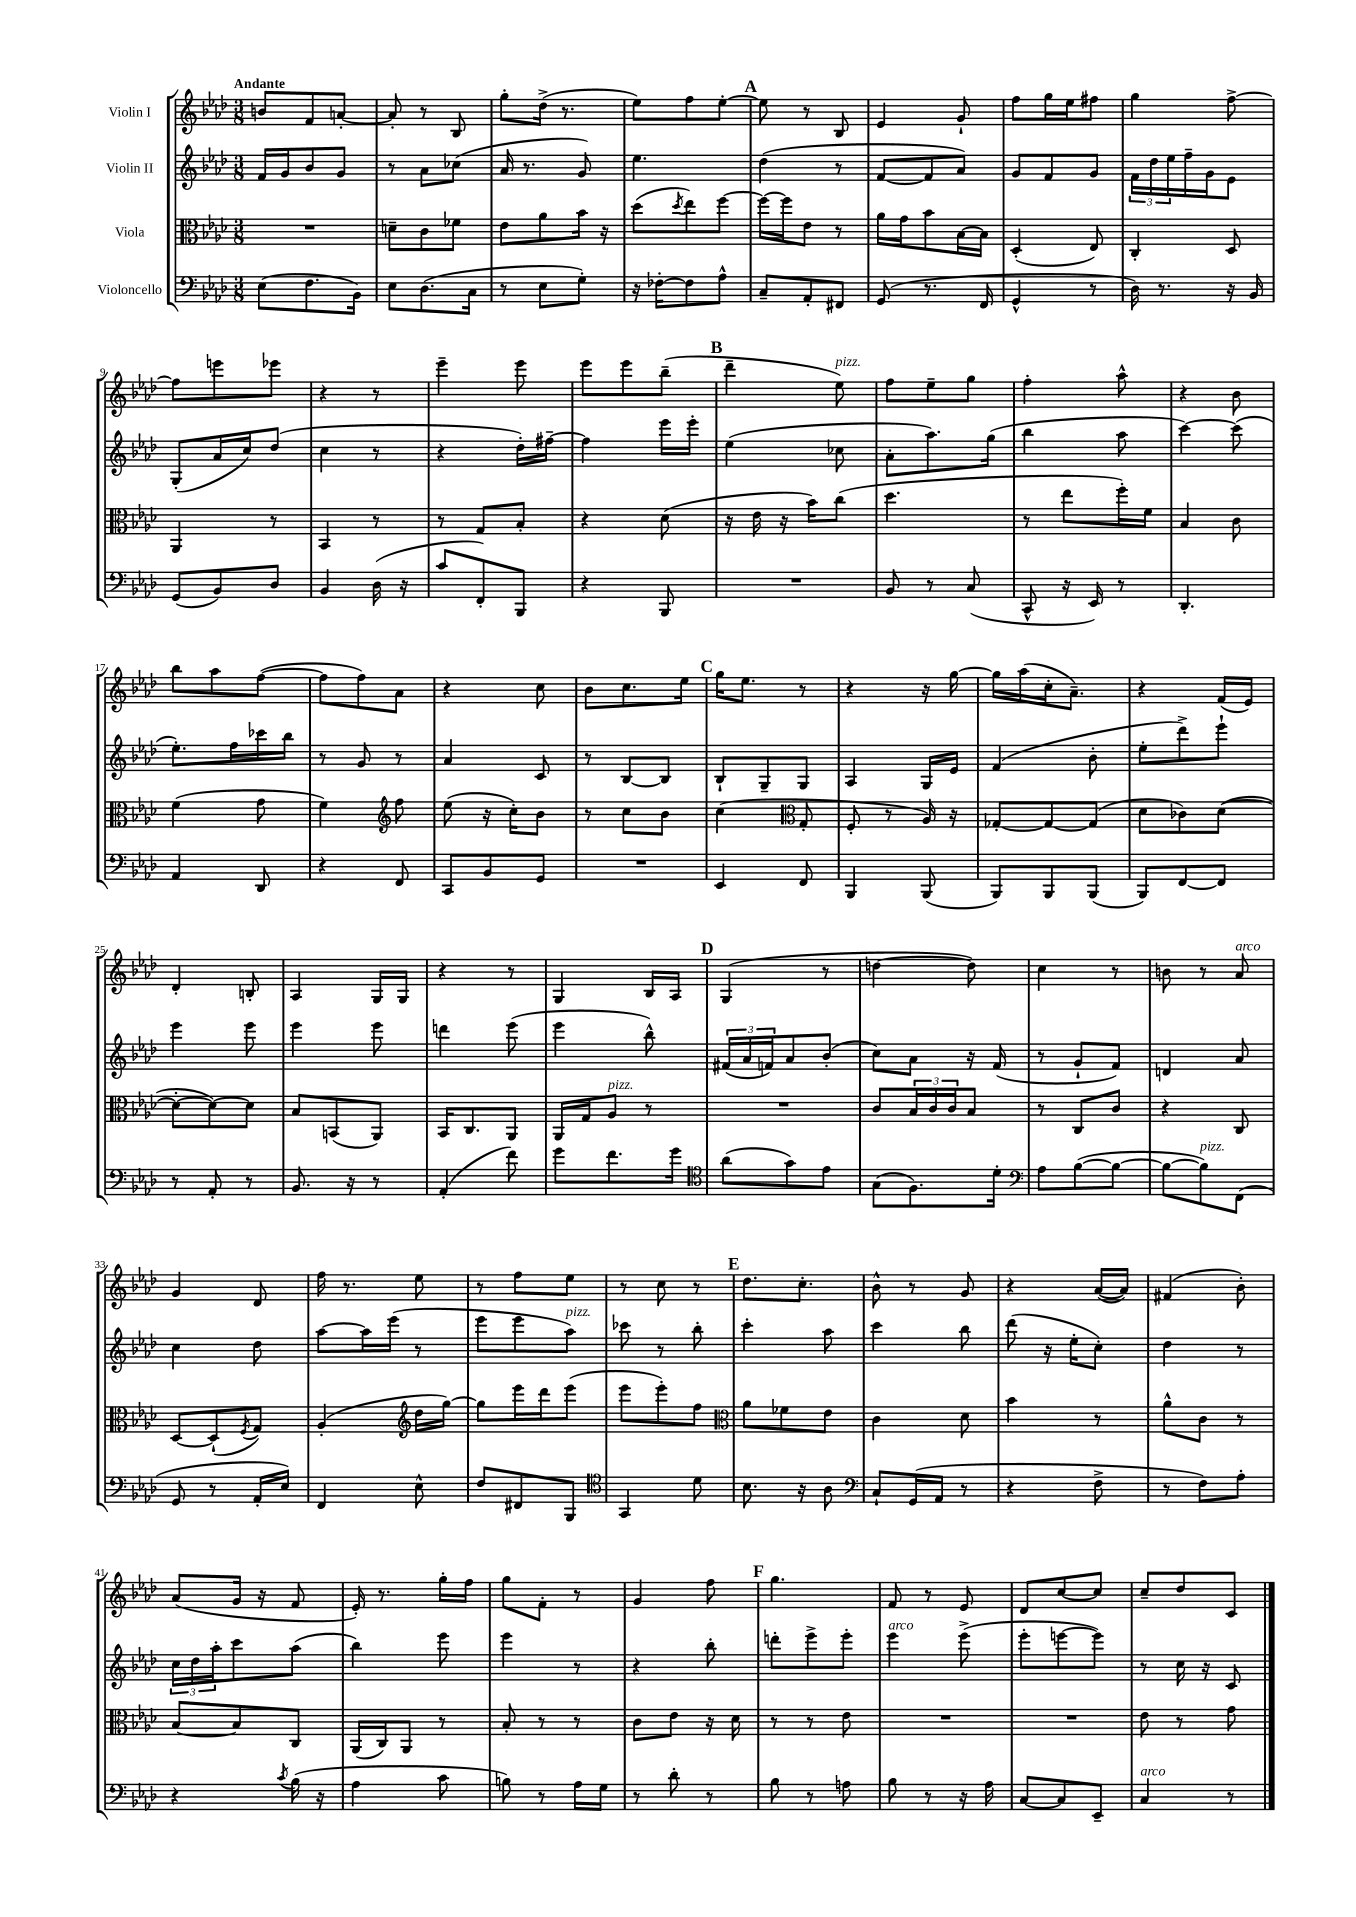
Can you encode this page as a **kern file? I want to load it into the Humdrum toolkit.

**kern	**kern	**kern	**kern
*staff4	*staff3	*staff2	*staff1
*clefF4	*clefC3	*clefG2	*clefG2
*k[b-e-a-d-]	*k[b-e-a-d-]	*k[b-e-a-d-]	*k[b-e-a-d-]
*M3/8	*M3/8	*M3/8	*M3/8
(8E-	4.r	16f	8b
.	.	16g	.
8.F	.	8b-	8f
.	.	8g	[8a'
16BB-)	.	.	.
=	=	=	=
8E-	8d~	8r	8a']
(8.D-	8c	8a-	8r
.	8f-	(8cc-	8B-
16C	.	.	.
=	=	=	=
8r	8e-	16a-	8gg'
.	.	8.r	.
8E-	8a-	.	(16dd-^
.	.	.	8.r
8G')	16b-	8g)	.
.	16r	.	.
=	=	=	=
16r	(8dd-	4.ee-	8ee-)
[16F-'	.	.	.
.	8qdd-	.	.
8F-]	8ee-)	.	8ff
8A-^^	[8ff	.	[8ee-'
=	=	=	=
8C~	16ff_	(4dd-	8ee-]
.	16ff]	.	.
8AA-'	8e-	.	8r
8FF#	8r	8r	8B-
=	=	=	=
(8GG	16a-	[8f	4e-
.	16g	.	.
8.r	8b-	8f]	.
.	[16B-	8a-)	8g`
16FF	16B-]	.	.
=	=	=	=
4GG^^	(4D-'	8g	8ff
.	.	8f	16gg
.	.	.	16ee-
8r	8E-)	8g	8ff#
=	=	=	=
16D-)	4C'	24f	4gg
.	.	24dd-	.
8.r	.	.	.
.	.	24ee-	.
.	.	16ff~	.
.	.	16g	.
16r	8D-	8e-	[8ff^
16BB-	.	.	.
=	=	=	=
(8GG	4AA-	(8G'	8ff]
8BB-)	.	16a-	8eee
.	.	16cc)	.
8D-	8r	(8dd-	8eee-
=	=	=	=
4BB-	4BB-	4cc	4r
(16D-	8r	8r	8r
16r	.	.	.
=	=	=	=
8c	8r	4r	4eee-~
8FF')	8G	.	.
8BBB-	8B-'	16dd-')	8eee-
.	.	[16ff#~	.
=	=	=	=
4r	4r	4ff#]	8eee-
.	.	.	8eee-
8BBB-	(8d-	16eee-	(8bb-~
.	.	16eee-'	.
=	=	=	=
4.r	16r	(4ee-	4ddd-~
.	16e-	.	.
.	16r	.	.
.	16b-)	.	.
.	(8cc	8cc-	8ee-)
=	=	=	=
8BB-	4.dd-	8a-'	8ff
8r	.	8.aa-)	8ee-~
(8C	.	.	8gg
.	.	(16gg	.
=	=	=	=
8CC^^	8r	4bb-	4ff'
16r	8ee-	.	.
16EE-)	.	.	.
8r	16ff')	8aa-	8aa-^^
.	16f	.	.
=	=	=	=
4.DD-'	4B-	[4ccc)	4r
.	8c	(8ccc]	8b-
=	=	=	=
4AA-	(4f	8.ee-')	8bb-
.	.	.	8aa-
.	.	16ff	.
8DD-	8g	16ccc-	([8ff
.	.	16bb-	.
=	=	=	=
4r	4f)	8r	8ff]
.	.	8g	8ff)
*	*clefG2	*	*
8FF	8ff	8r	8a-
=	=	=	=
8CC	(8ee-	4a-	4r
8BB-	16r	.	.
.	16cc')	.	.
8GG	8b-	8c	8cc
=	=	=	=
4.r	8r	8r	8b-
.	8cc	[8B-	8.cc
.	8b-	8B-]	.
.	.	.	16ee-
=	=	=	=
4EE-	(4cc	8B-`	16gg
.	.	.	8.ee-
.	.	8G~	.
*	*clefC3	*	*
8FF	8G'	8G	8r
=	=	=	=
4BBB-	8F'	4A-	4r
.	8r	.	.
(8BBB-	16A-)	16G	16r
.	16r	16e-	[16gg
=	=	=	=
8BBB-)	[8G-'	(4f	16gg]
.	.	.	(16aa-
8BBB-	8G-_	.	16cc'
.	.	.	8.a-~)
(8BBB-	(8G-]	8b-'	.
=	=	=	=
8BBB-)	8d-	8ee-'	4r
[8FF	8c-)	8ddd-^)	.
8FF]	([8d-	8eee-`	(16f
.	.	.	16e-)
=	=	=	=
8r	8d-'_	4eee-	4d-'
8AA-'	8d-_)	.	.
8r	8d-]	8eee-	8B'
=	=	=	=
8.BB-	8B-	4eee-	4A-
.	(8BB	.	.
16r	.	.	.
8r	8AA-)	8eee-	16G
.	.	.	16G
=	=	=	=
(4AA-'	16BB-	4ddd	4r
.	8.C	.	.
8f)	8AA-	(8eee-	8r
=	=	=	=
8g	16AA-	4eee-	4G
.	16G	.	.
8.f	8A-	.	.
.	8r	8bb-^^)	16B-
16g	.	.	16A-
=	=	=	=
*clefC4	*	*	*
(8a-	4.r	(24f#	(4G
.	.	24a-	.
.	.	24f)	.
8g)	.	8a-	.
8e-	.	(8b-'	8r
=	=	=	=
(8G	8c	8cc)	[4dd
8.F)	24B-	8a-	.
.	24c	.	.
.	24c	.	.
.	8B-	16r	8dd])
16d-'	.	(16f	.
=	=	=	=
*clefF4	*	*	*
8A-	8r	8r	4cc
([8B-	8C	8g`	.
8B-_	8c	8f)	8r
=	=	=	=
8B-_	4r	4d	8b
8B-])	.	.	8r
(8FF	8C	8a-	8a-
=	=	=	=
8GG	[8D-	4cc	4g
8r	(8D-`]	.	.
.	8qF	.	.
16AA-'	8G)	8dd-	8d-
16E-)	.	.	.
=	=	=	=
4FF	(4A-'	[8aa-	16ff
.	.	.	8.r
.	.	16aa-]	.
.	.	(16eee-	.
*	*clefG2	*	*
8E-^^	16dd-	8r	8ee-
.	[16gg)	.	.
=	=	=	=
8F	8gg]	8eee-	8r
8FF#	16eee-	8eee-	8ff
.	16ddd-	.	.
8BBB-	(8eee-	8aa-)	8ee-
=	=	=	=
*clefC4	*	*	*
4GG	8eee-	8ccc-	8r
.	8eee-')	8r	8cc
8d-	8ff	8bb-'	8r
=	=	=	=
*	*clefC3	*	*
8.B-	8a-	4ccc'	8.dd-
.	8f-	.	.
16r	.	.	8.cc'
8A-	8e-	8aa-	.
=	=	=	=
*clefF4	*	*	*
8C`	4c	4ccc	8b-^^
(16GG	.	.	8r
16AA-	.	.	.
8r	8d-	8bb-	8g
=	=	=	=
4r	4b-	(8ddd-	4r
.	.	16r	.
.	.	16ee-'	.
8F^	8r	8cc')	([16a-
.	.	.	16a-])
=	=	=	=
8r	8a-^^	4dd-	(4f#
8F)	8c	.	.
8A-'	8r	8r	8b-')
=	=	=	=
4r	[8B-	24cc	(8a-
.	.	24dd-	.
.	.	24aa-'	.
.	8B-]	8ccc	16g
.	.	.	16r
8qc	.	.	.
(16B-	8C	(8aa-	8f
16r	.	.	.
=	=	=	=
4A-	(16AA-	4bb-)	16e-')
.	16C)	.	8.r
.	8AA-	.	.
8c	8r	8eee-	16gg'
.	.	.	16ff
=	=	=	=
8B)	8B-'	4eee-	8gg
8r	8r	.	8f'
16A-	8r	8r	8r
16G	.	.	.
=	=	=	=
8r	8c	4r	4g
8d-'	8e-	.	.
8r	16r	8bb-'	8ff
.	16d-	.	.
=	=	=	=
8B-	8r	8ddd'	4.gg
8r	8r	8eee-^	.
8A	8e-	8eee-'	.
=	=	=	=
8B-	4.r	4eee-	8f
8r	.	.	8r
16r	.	(8eee-^	8e-
16A-	.	.	.
=	=	=	=
[8C	4.r	8eee-'	8d-
8C]	.	[8eee	[8cc
8EE-~	.	8eee])	8cc]
=	=	=	=
4C	8e-	8r	8cc~
.	8r	16cc	8dd-
.	.	16r	.
8r	8g	8c	8c
==	==	==	==
*-	*-	*-	*-
